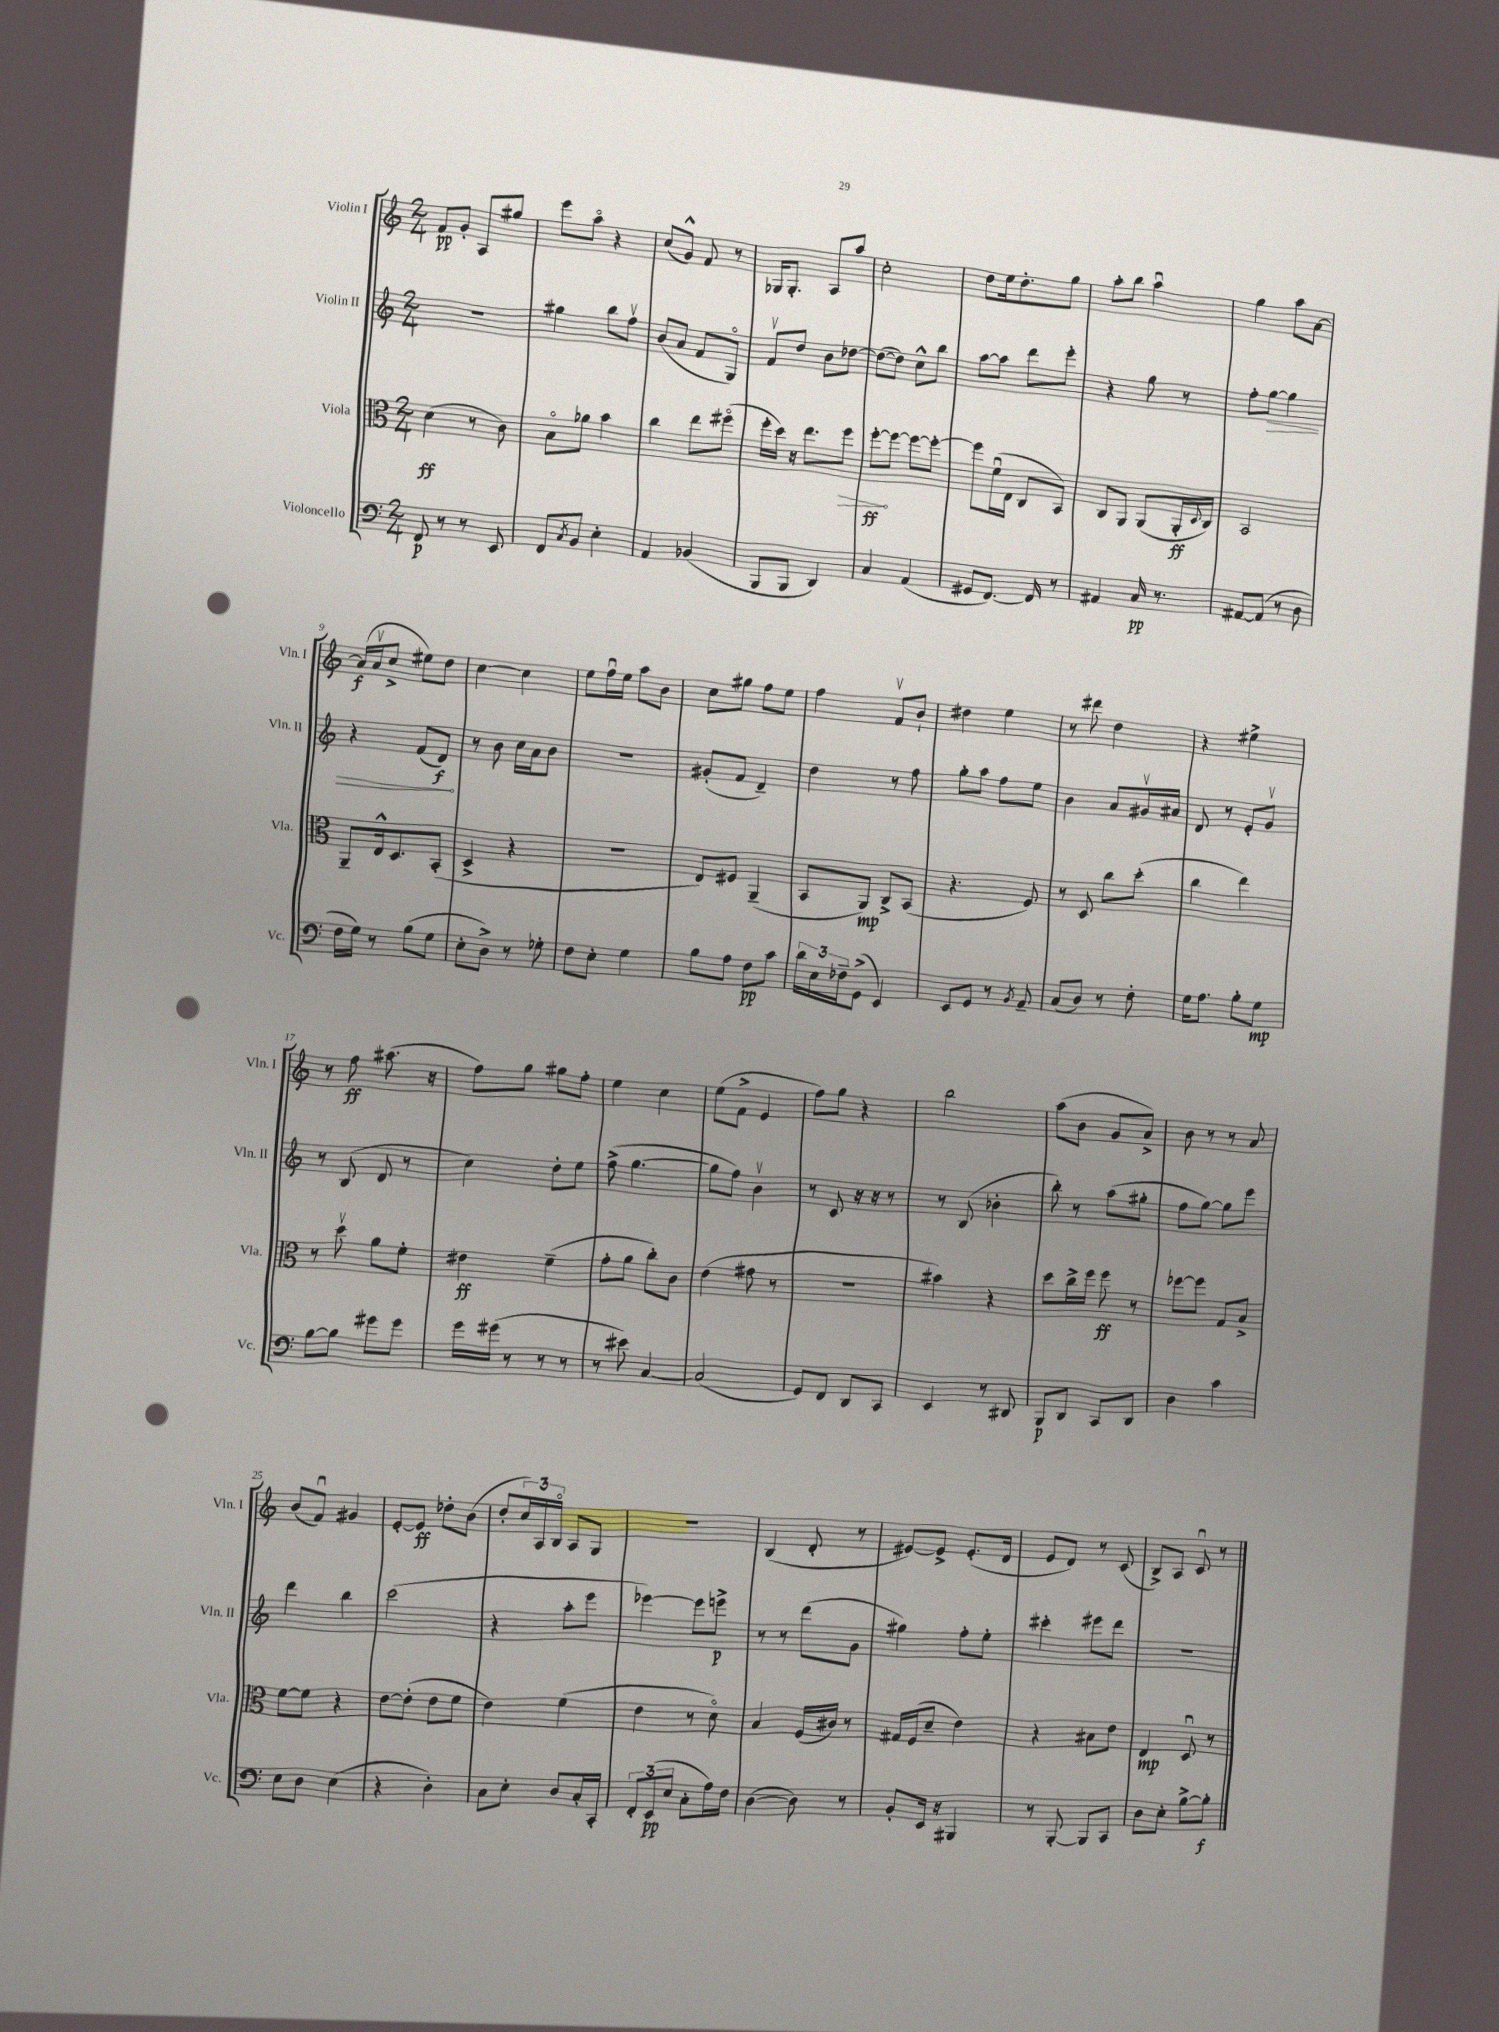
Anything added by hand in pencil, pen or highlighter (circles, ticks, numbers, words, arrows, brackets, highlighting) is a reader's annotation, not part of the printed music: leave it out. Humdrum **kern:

**kern	**kern	**kern	**kern
*staff4	*staff3	*staff2	*staff1
*clefF4	*clefC3	*clefG2	*clefG2
*k[]	*k[]	*k[]	*k[]
*M2/4	*M2/4	*M2/4	*M2/4
8FF	(4d	2r	8f
8r	.	.	8g'
8r	8r	.	8A
8EE	8c)	.	8gg#
=	=	=	=
8FF	8Bo	4gg#	8eee
8qC	.	.	.
8BB	8a-	.	8aao
4E'	4b	8bb	4r
.	.	8ffv	.
=	=	=	=
4AA	4cc	(8b	(8cc
.	.	8a	8g^^)
(4BB-	8ee	8f	8f
.	(8ff#o	8Go)	8r
=	=	=	=
8BBB	16ff'	8fv	16G-
.	16dd)	.	8.G-'
8BBB	16r	8dd	.
.	8.ee	.	.
4DD)	.	8b	8A
.	8ff	[8dd-	8aa
=	=	=	=
4C	[8ff'	(8dd-_	2cc'
.	8ff_	8dd-])	.
(4AA	8ff_	8cc^^	.
.	8ff'_	8bb	.
=	=	=	=
8GG#	8ff]	[8aa	8dd
[8.FF)	(16fu	8aa]	16ee
.	16E	.	8.dd'
.	8C	8ddd	.
16FF]	.	.	.
8r	8BB)	8eee'	8gg
=	=	=	=
4AA#	8C	4r	8aa'
.	8AA	.	8bb
16C	(8AA	8gg	4aau
8.r	.	.	.
.	16AA'	8r	.
.	8qqD	.	.
.	16C)	.	.
=	=	=	=
[8AA#	2BB	8ff'	4gg
(8AA#]	.	[8gg	.
8r	.	4gg]	8aa
8D	.	.	[8a
=	=	=	=
16F	8AA~	4r	(16a]
16G)	.	.	16av
8r	16E^^	.	8cc^
.	8.D	.	.
(8B	.	(8f	8ee#)
8G	(8BB'	8d)	8dd
=	=	=	=
8E'	4D^	8r	[4cc
8D^)	.	8b	.
8r	4r	16cc	4cc]
.	.	16a	.
8G-'	.	8b	.
=	=	=	=
8F	2r	2r	8ee
8E'	.	.	16ffu
.	.	.	16ee
4G	.	.	8aa
.	.	.	8b
=	=	=	=
8B	8E)	(8g#'	8cc
8A	8F#	8f	8gg#
8F	(4AA~	4d~)	8ff
8c	.	.	8ee
=	=	=	=
24d	8BB	4dd	4ff
24E	.	.	.
24F-~	.	.	.
(8GG^	8AA)	.	.
4EE)	8C^	8r	8fv
.	(8BB	8ff	8b`
=	=	=	=
8EE	4.r	8gg'	4dd#
8GG	.	8aa	.
8r	.	8ff	4ee
8qBB	.	.	.
8AA~	8F)	8ee	.
=	=	=	=
(8C	8r	4b	8r
8D)	8D	.	8ddd#
8r	8cc	8a	4dd
8F'	(8dd'	16g#v	.
.	.	16a#	.
=	=	=	=
16G	4cc	8d	4r
8.A	.	.	.
.	.	8r	.
8B'	4ee)	8e'	4ee#^
8G	.	8gv	.
=	=	=	=
[8B	8r	8r	8r
8B]	8ddv	(8B	8ff
8g#	8a	8d	(8.aa#
8g#	8f'	8r	.
.	.	.	16r
=	=	=	=
16g	4e#	4cc)	8ff)
(16g#	.	.	.
8r	.	.	8gg
8r	(4f~	8dd'	8gg#
8r	.	8ee	8ff'
=	=	=	=
8r	8g'	(8ff^	4ee
8e#)	8a	[4.gg	.
[4C	8cc')	.	4cc
.	8c	.	.
=	=	=	=
(2C]	(4e	8gg]	(8ee
.	.	8ff)	8f^
.	8g#	4bv	4e
.	8r	.	.
=	=	=	=
8GG)	2r	8r	8ff)
8FF	.	8c	8gg
8DD	.	16r	4r
.	.	16r	.
8CC	.	8r	.
=	=	=	=
4EE	4b#)	8r	2bb
.	.	(8B	.
8r	4r	4b-'	.
8DD#	.	.	.
=	=	=	=
8BBB	8dd	8bb')	(8aa
8DD	16cc^	8r	8b
.	16ff	.	.
8CC	8ff	(8aa	8g
8DD	8r	8gg#'	8a^)
=	=	=	=
4D	[8ff-	8ff	8b
.	8ff-]	[8gg)	8r
4c	8G	8gg]	8r
.	8B^	8eee	8a
=	=	=	=
8E	[8f	4ddd	(8b
8D	8f]	.	8fu)
(4E	4r	4bb	4g#
=	=	=	=
4r	[8e	(2ccc	[8e'
.	(8e']	.	8e]
4D')	8e	.	8dd-'
.	8f	.	(8b
=	=	=	=
8C	4e)	4r	8dd'
8E'	.	.	24cc)
.	.	.	24A
.	.	.	24Bo
8D	(4f	8aa'	8A
16C'	.	8eee	8G
16CC'	.	.	.
=	=	=	=
12FF'	4e	[4eee-)	2r
(12EE	.	.	.
12E	.	.	.
8C'	8r	8eee-]	.
16A)	8do)	8eee^	.
16F	.	.	.
=	=	=	=
([4D	4B	8r	(4B
.	.	8r	.
8D])	(16F	(8ddd	8d'
.	16c#)	.	.
8r	8r	8g	8r
=	=	=	=
8BB'	16G#	4gg#)	[8e#)
.	(16F	.	.
16EE	8d~	.	8e#^]
16r	.	.	.
4BBB#	4e)	8ff'	(8.e#'
.	.	8ee'	.
.	.	.	16d
=	=	=	=
8r	4r	4ccc#'	8e
[8BBB'	.	.	8d)
8BBB]	8B#	8eee#	8r
8CC	8e	8ddd	(8c
=	=	=	=
8D	4E	2r	8B^)
8E'	.	.	8A
[8B^	8Du	.	8cu
8B']	8r	.	8r
==	==	==	==
*-	*-	*-	*-
